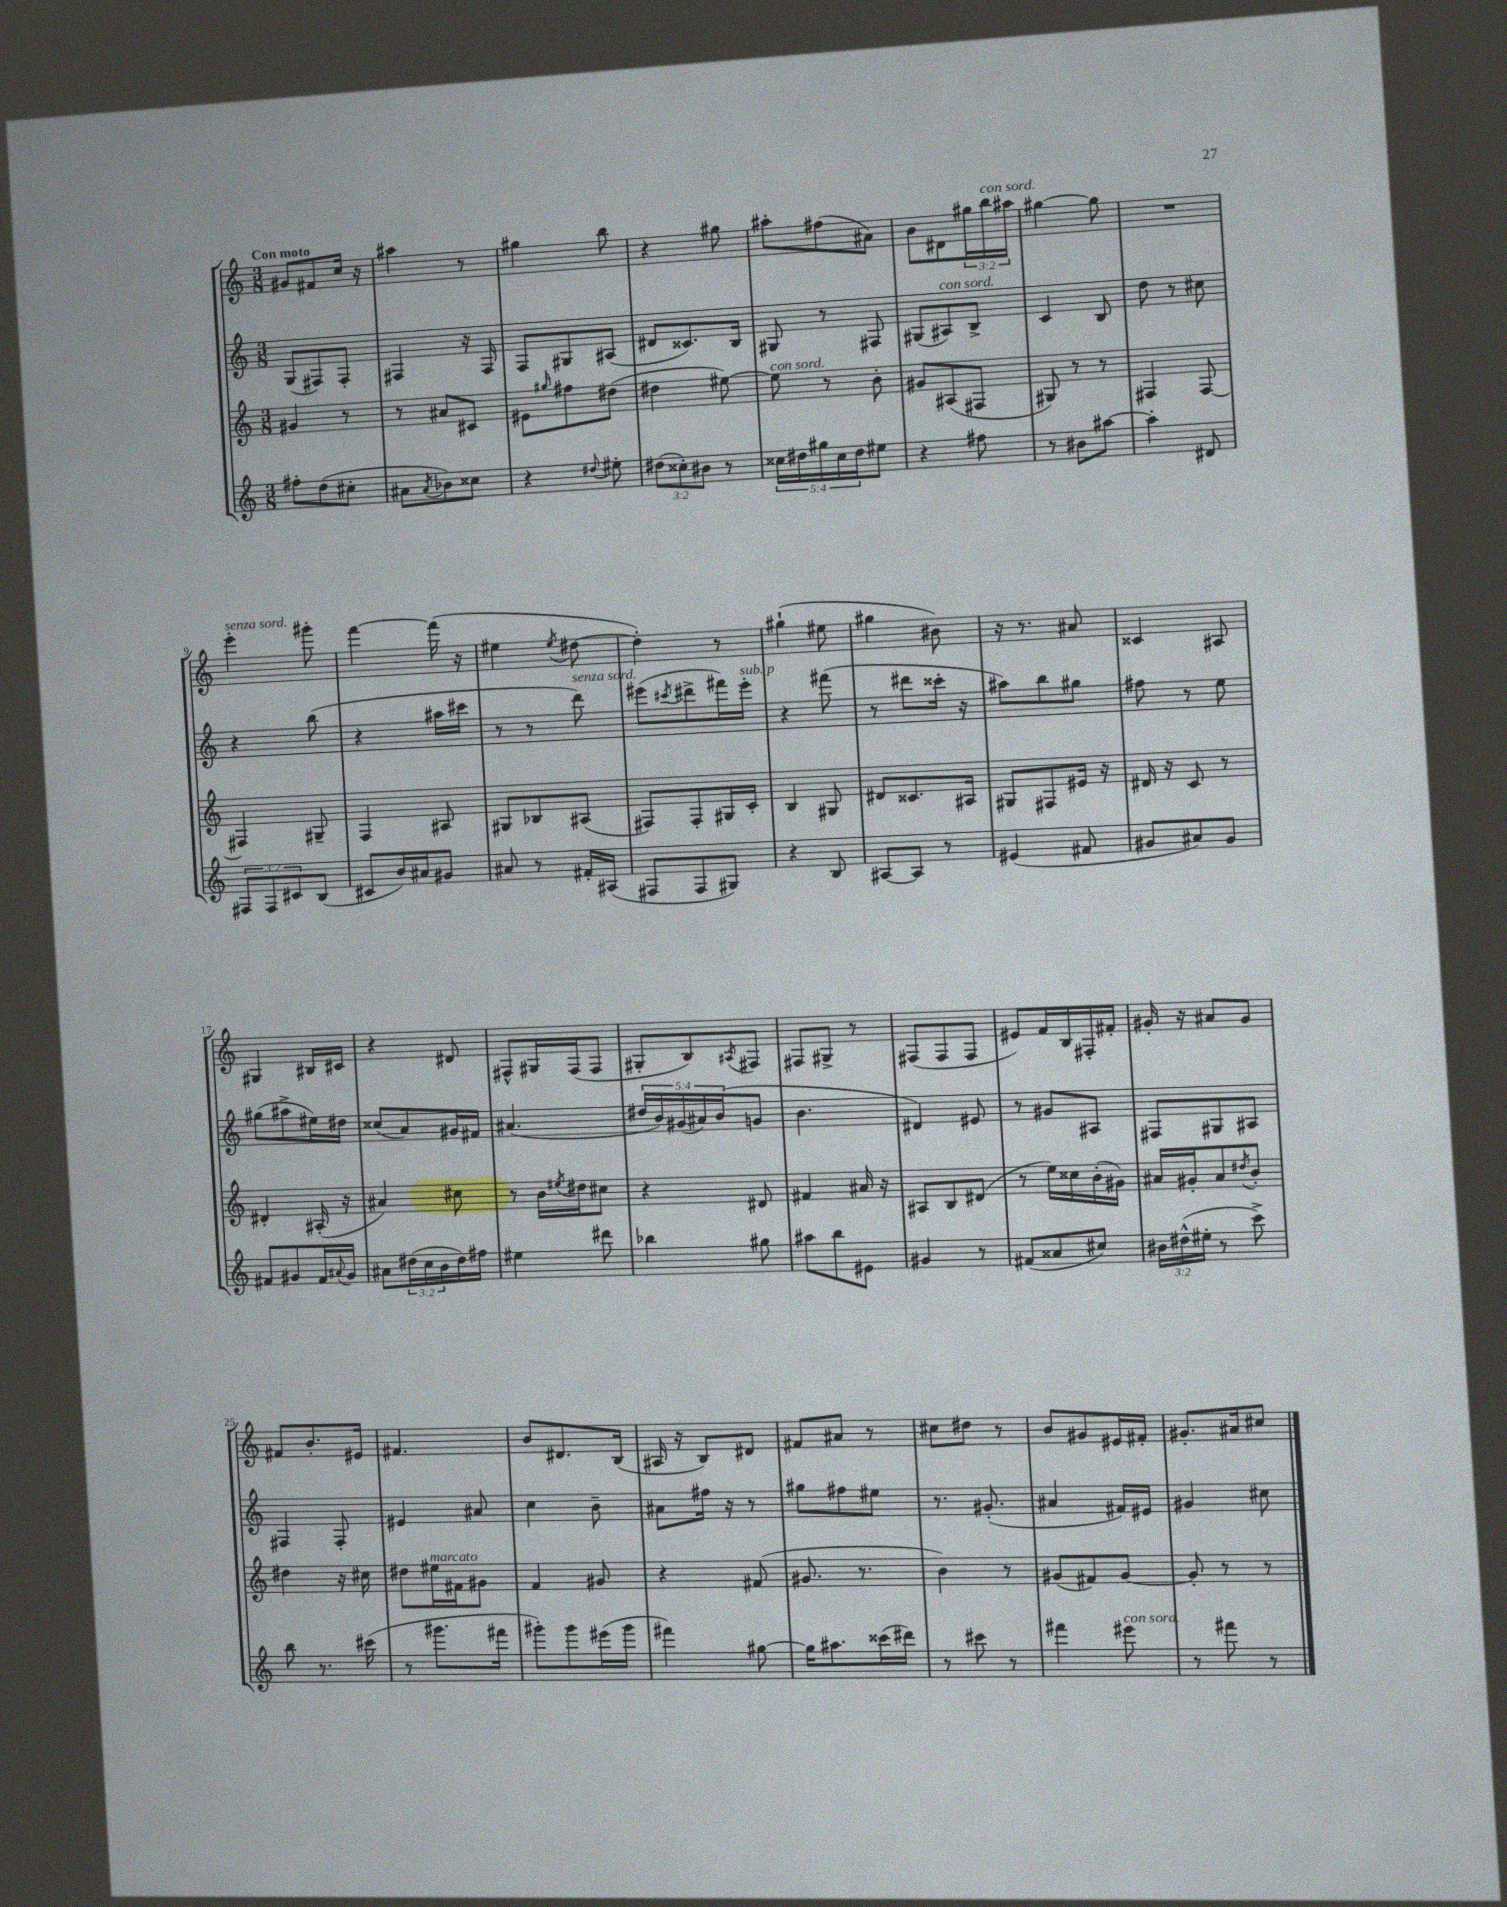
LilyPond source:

<<
\new StaffGroup <<
\new Staff = "s0" {
    \clef treble \key c \major \numericTimeSignature \time 3/8 \override Staff.TupletNumber.text = #tuplet-number::calc-fraction-text \tempo "Con moto"
    gis'8 fis'8 c''16 r16 |
    ais''4 r8 |
    gis''4 b''8 |
    r4 gis''8 |
    ais''8-. fis''8( ais'8) |
    b'8 dis'8 \tuplet 3/2 { gis''16 b''16^\markup { \italic "con sord." } ais''16 } |
    gis''4~ gis''8 |
    R4. |
    e'''4-.^\markup { \italic "senza sord." } gis'''8-. |
    f'''4~ f'''16( r16 |
    eis''4 \acciaccatura { eis''8 } dis''8~ |
    dis''4-.) r8 |
    gis''4-!( eis''8 |
    gis''4 bis'8) |
    r16 r8. ais'8 |
    cisis'4 ais8 |
    gis4 bis16 cis'16 |
    r4 dis'8 |
    fis8-^ gis16 fis16( fis8 |
    gis8-. b8) \acciaccatura { ais8 } fis8 |
    fis8 gis8-> r8 |
    fis8( fis8 fis8 |
    eis'8) f'16 b16 fis16-. fis'16-. |
    gis'16-. r16 ais'8 gis'8 |
    fis'8 b'8.-. eis'16 |
    fis'4. |
    b'8 dis'8. b16( |
    ais16 r16 b8) dis'8 |
    fis'8 ais'8 r8 |
    cis''8 dis''8 r8 |
    b'8 gis'8 eis'16 fis'16-. |
    gis'8.-. ais'16 cis''8 \bar "|." |
}
\new Staff = "s1" {
    \clef treble \key c \major \numericTimeSignature \time 3/8 \override Staff.TupletNumber.text = #tuplet-number::calc-fraction-text
    g8( fis8) fis8-. |
    fis4 r16 fis16 |
    f8 gis8 ais8( |
    dis'8 cisis'8.) b16 |
    gis8 r8 fis8 |
    gis8( ais8^\markup { \italic "con sord." }) b8-> |
    c'4 b8 |
    d''8 r8 cis''8 |
    r4 b''8( |
    r4 ais''16 cis'''16 |
    r8 r8 d'''8^\markup { \italic "senza sord." }) |
    eis'''8( \acciaccatura { cis'''8 } dis'''8-> fis'''16) eis'''16-.^\markup { \italic "sub. p" } |
    r4 fis'''8( |
    r8 dis'''8 cisis'''16-. r16 |
    ais''8) b''8 gis''8 |
    fis''8 r8 e''8 |
    gis''8( ais''8-> eis''16) dis''16 |
    cisis''8( a'8) gis'16 fis'16 |
    ais'4.( |
    \tuplet 5/4 { dis''16 b'16) gis'16( ais'16) b'16( } g'8 |
    b'4. |
    dis'4) eis'8 |
    r8 gis'8 ais8 |
    fis8 gis8 ais8 |
    fis4 fis8-. |
    eis'4 ais'8 |
    c''4 b'8-- |
    ais'8 fis''16 r16 r8 |
    gis''8 fis''8 eis''8 |
    r8. gis'8.-.( |
    ais'4 fis'16) eis'16 |
    gis'4 cis''8 \bar "|." |
}
\new Staff = "s2" {
    \clef treble \key c \major \numericTimeSignature \time 3/8
    gis'4 r8 |
    r8 ais'8 cis'8 |
    eis'8 \grace { gis''16 } fis''8 dis''8( |
    dis''4 eis''8~) |
    eis''8^\markup { \italic "con sord." } r8 b'8-. |
    gis'8 ais8( fis8 |
    gis8) r8 r8 |
    fis4 fis8~ |
    fis4 gis8-- |
    f4 ais8 |
    gis8 bes8 ais8( |
    fis8) fis8-. gis16 c'16-. |
    b4 gis8 |
    dis'8 cisis'8. ais16 |
    gis8 fis8 eis'16 r16 |
    dis'16 r16 c'8 r8 |
    dis'4-. ais16-.( r16 |
    ais'4) cis''8 |
    r8 b'16 \acciaccatura { eis''8 } dis''16 cis''8 |
    r4 dis'8 |
    fis'4 ais'16 r16 |
    ais8 b8 dis'8( |
    r8 e''16) cisis''16 b'16-.( gis'16) |
    ais'16 gis'16-. ais'8 \acciaccatura { dis''8 } b'8-. |
    dis''4 r16 cis''16 |
    dis''8 eis''16^\markup { \italic "marcato" } fis'16 gis'8 |
    f'4 gis'8 |
    r4 fis'8( |
    gis'8. r8. |
    b'4) r8 |
    gis'8( fis'8) gis'8~ |
    gis'8-. r8 r8 \bar "|." |
}
\new Staff = "s3" {
    \clef treble \key c \major \numericTimeSignature \time 3/8 \override Staff.TupletNumber.text = #tuplet-number::calc-fraction-text
    fis''8-. d''8( cis''8-. |
    ais'8 \acciaccatura { ais'8 } bes'8) cisis''8 |
    r4 \appoggiatura { dis''8 } eis''8-. |
    \tuplet 3/2 { dis''8( cisis''8-.) bis'8 } r8 |
    \tuplet 5/4 { cisis''16 dis''16 gis''16 cisis''16 dis''16 } eis''8 |
    r4 fis''8 |
    r8 bis'8 ais''8~ |
    ais''4-. dis'8 |
    \tuplet 3/2 { fis8 fis8 cis'8 } b8( |
    cis'8 b'16) ais'16 gis'8 |
    ais'8 r8 fis'16-. ais16( |
    fis8 fis8 gis8) |
    r4 b8 |
    ais8~ ais8 r8 |
    eis'4( fis'8 |
    gis'8 ais'8) gis'8 |
    fis'8 gis'8 fis'16 \appoggiatura { ais'8 } gis'16 |
    ais'8 \tuplet 3/2 { dis''16( c''16 b'16 } dis''16) fis''16 |
    eis''4 dis'''8 |
    bes''4 gis''8 |
    ais''8 b''8 eis'8 |
    gis'4 r8 |
    fis'8( aisis'8 cis''8) |
    \tuplet 3/2 { bis'16 dis''16-^( eis''16-. } r8 c'''8->) |
    b''8 r8. cis'''16( |
    r8 gis'''8. fis'''16 |
    gis'''8-.) gis'''8 eis'''16( gis'''16 |
    fis'''4) gis''8~ |
    gis''16 ais''8. cisis'''16( dis'''16) |
    r8 cis'''8 r8 |
    fis'''4 eis'''8^\markup { \italic "con sord." } |
    r8 fis'''8 r8 \bar "|." |
}
>>
>>
